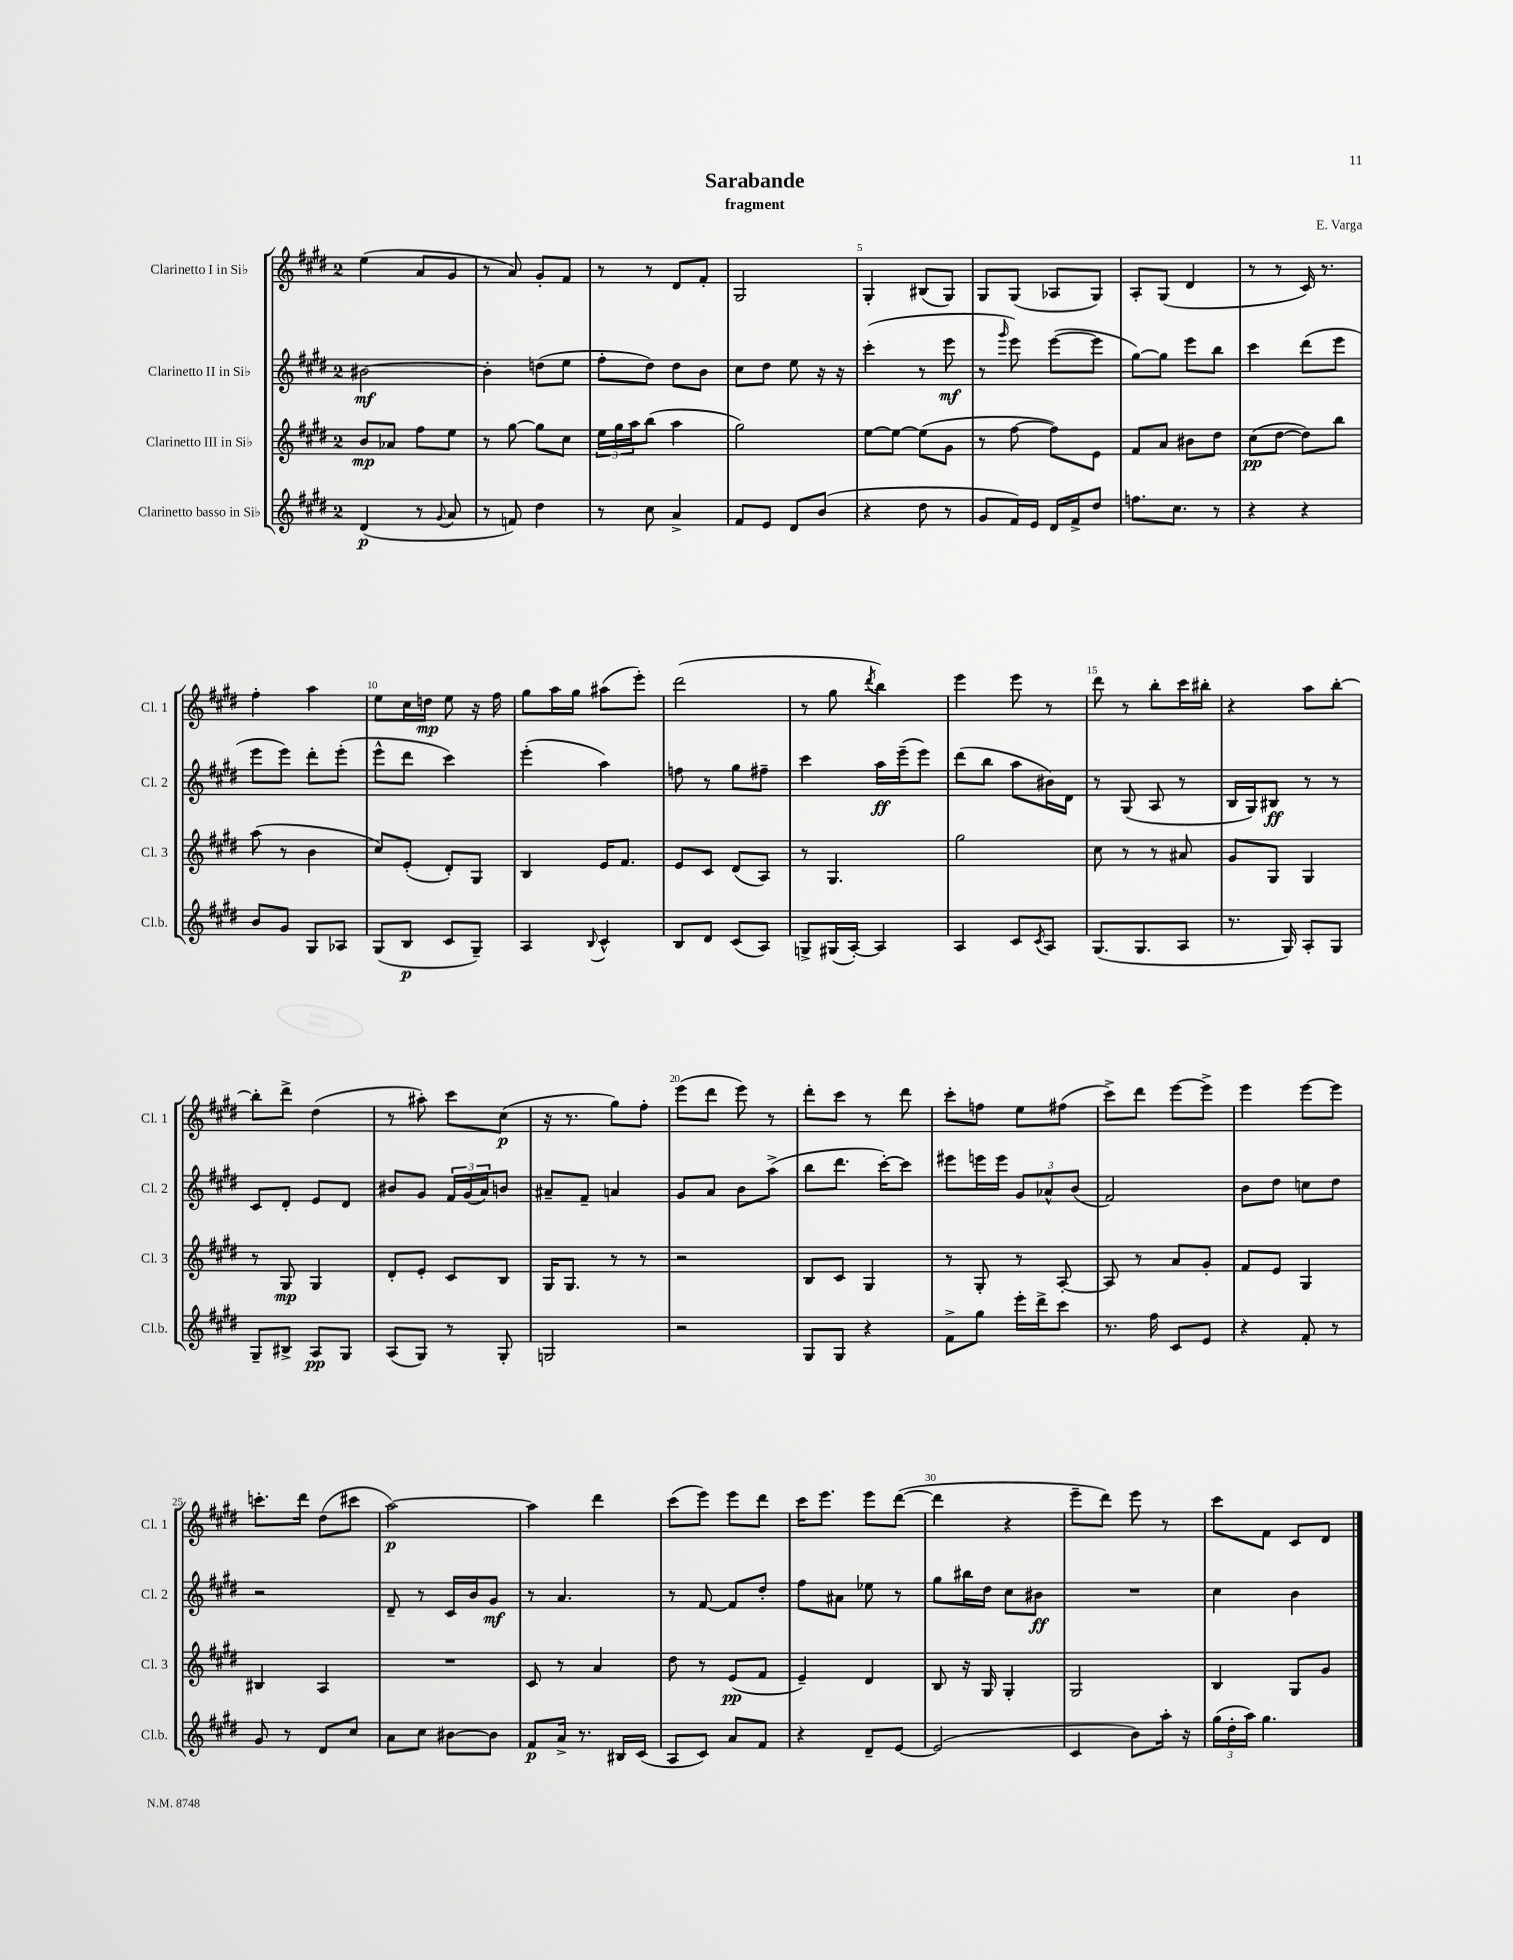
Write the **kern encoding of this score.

**kern	**kern	**kern	**kern
*staff4	*staff3	*staff2	*staff1
*clefG2	*clefG2	*clefG2	*clefG2
*k[f#c#g#d#]	*k[f#c#g#d#]	*k[f#c#g#d#]	*k[f#c#g#d#]
*M2/4	*M2/4	*M2/4	*M2/4
(4d#	8b	[2b#	(4ee
.	8a-	.	.
8r	8ff#	.	8a
8qqg#	.	.	.
8a	8ee	.	8g#
=	=	=	=
8r	8r	4b#']	8r
8f)	[8gg#	.	8a)
4dd#	8gg#]	(8dd	8g#'
.	8cc#	8ee	8f#
=	=	=	=
8r	24ee	8ff#'	8r
.	24gg#	.	.
.	24aa	.	.
8cc#	(8bb	8dd#)	8r
4a^	4aa	8dd#	8d#
.	.	8b	8f#'
=	=	=	=
8f#	2gg#)	8cc#	2G#
8e	.	8dd#	.
8d#	.	8ee	.
(8b	.	16r	.
.	.	16r	.
=	=	=	=
4r	[8ee	(4ccc#'	4G#'
.	8ee_	.	.
8dd#	(8ee]	8r	(8B#
8r	8g#	8eee	8G#)
=	=	=	=
8g#	8r	8r	8G#
.	.	16qqggg#	.
16f#)	[8ff#	8eee)	(8G#
16e	.	.	.
16d#	8ff#])	([8eee	8A-
16f#^	.	.	.
8dd#	8e	8eee]	8G#)
=	=	=	=
8.ff	8f#	[8gg#)	8A'
.	8a	8gg#]	(8G#
8.cc#	.	.	.
.	8b#	8eee	4d#
8r	8dd#	8bb	.
=	=	=	=
4r	(8cc#	4ccc#	8r
.	[8dd#	.	8r
4r	8dd#])	(8ddd#	16c#)
.	.	.	8.r
.	8bb	8eee	.
=	=	=	=
8b	(8aa	8eee	4ff#'
8g#	8r	8eee)	.
8G#	4b	8ddd#'	4aa
8A-	.	(8eee'	.
=	=	=	=
(8G#	8cc#)	8eee^^	8ee
8B	(8e'	8ddd#	16cc#
.	.	.	16dd
8c#	8d#')	4ccc#)	8ee
8G#~)	8G#	.	16r
.	.	.	16ff#
=	=	=	=
4A	4B	(4eee'	8gg#
.	.	.	16aa
.	.	.	16gg#
8qqB	.	.	.
4c#^^	16e	4aa)	(8aa#
.	8.f#	.	.
.	.	.	8eee')
=	=	=	=
8B	8e	8ff	(2ddd#
8d#	8c#	8r	.
(8c#	(8d#	8gg#	.
8A)	8A)	8ff#~	.
=	=	=	=
8G^	8r	4ccc#	8r
(16G#	4.G#	.	8gg#
[16A')	.	.	.
.	.	.	8qddd#
4A]	.	16aa	4bb)
.	.	(16eee~	.
.	.	8eee)	.
=	=	=	=
4A	2gg#	(8ddd#	4eee
.	.	8bb	.
8c#	.	8aa	8eee
8qc#	.	.	.
8A	.	16b#)	8r
.	.	16d#	.
=	=	=	=
(8.G#	8cc#	8r	8ddd#
.	8r	(8G#	8r
8.G#	.	.	.
.	8r	8A	8bb'
8A	8a#	8r	16ccc#
.	.	.	16bb#'
=	=	=	=
8.r	8g#	16B	4r
.	.	16G#)	.
.	8G#	8B#	.
16G#)	.	.	.
8A'	4G#	8r	8aa
8G#	.	8r	[8bb'
=	=	=	=
8G#~	8r	8c#	8bb']
8B#^	8G#	8d#'	8ddd#^
8A	4G#	8e	(4dd#
8G#	.	8d#	.
=	=	=	=
(8A	8d#'	8b#	8r
8G#)	8e'	8g#	8aa#')
8r	8c#	24f#	8ccc#
.	.	(24g#	.
.	.	24a)	.
8G#'	8B	8b	(8cc#
=	=	=	=
2G	16G#	8a#~	16r
.	8.G#	.	8.r
.	.	8f#~	.
.	8r	4a	8gg#)
.	8r	.	8ff#'
=	=	=	=
2r	2r	8g#	(8eee
.	.	8a	8ddd#
.	.	8b	8eee)
.	.	(8aa^	8r
=	=	=	=
8G#	8B	8bb	8ddd#'
8G#	8c#	8.ddd#	8ccc#
4r	4G#	.	8r
.	.	[16ccc#')	.
.	.	8ccc#]	8ddd#
=	=	=	=
8f#^	8r	8eee#	8ccc#'
8gg#	8G#'	16eee	8ff
.	.	16eee	.
16eee'	8r	12g#	8ee
16ddd#^	.	.	.
.	.	12a-^^	.
8ccc#	[8A'	.	(8ff#
.	.	(12b	.
=	=	=	=
8.r	8A]	2f#)	8ccc#^)
.	8r	.	8ddd#
16ff#	.	.	.
8c#	8a	.	[8eee
8e	8g#'	.	8eee^]
=	=	=	=
4r	8f#	8b	4eee
.	8e	8dd#	.
8f#'	4G#	8cc	[8eee
8r	.	8dd#	8eee]
=	=	=	=
8g#	4B#	2r	8.ccc'
8r	.	.	.
.	.	.	16ddd#
8d#	4A	.	(8dd#
8cc#	.	.	8ccc#
=	=	=	=
8a	2r	8d#~	[2aa)
8cc#	.	8r	.
[8b#	.	16c#	.
.	.	16b	.
8b#]	.	8g#	.
=	=	=	=
8f#	8c#	8r	4aa]
16a^	8r	4.a	.
8.r	.	.	.
.	4a	.	4ddd#
16B#	.	.	.
(16c#	.	.	.
=	=	=	=
8A	8dd#	8r	(8ccc#
8c#)	8r	[8f#	8eee)
8a	(8e	8f#]	8eee
8f#	8f#	8dd#'	8ddd#
=	=	=	=
4r	4e~)	8ff#	16ccc#
.	.	.	8.eee
.	.	8a#	.
8d#~	4d#	8ee-	8eee
[8e	.	8r	([8ddd#
=	=	=	=
(2e]	8B	8gg#	4ddd#]
.	16r	16bb#	.
.	16G#	16dd#	.
.	4G#'	8cc#	4r
.	.	8b#	.
=	=	=	=
4c#	2G#	2r	8eee~
.	.	.	8ddd#)
8b)	.	.	8eee
16aa'	.	.	8r
16r	.	.	.
=	=	=	=
(24gg#	4B	4cc#	8ccc#
24dd#'	.	.	.
24aa)	.	.	.
4.gg#	.	.	8f#
.	8G#	4b	8c#
.	8g#	.	8d#
==	==	==	==
*-	*-	*-	*-
